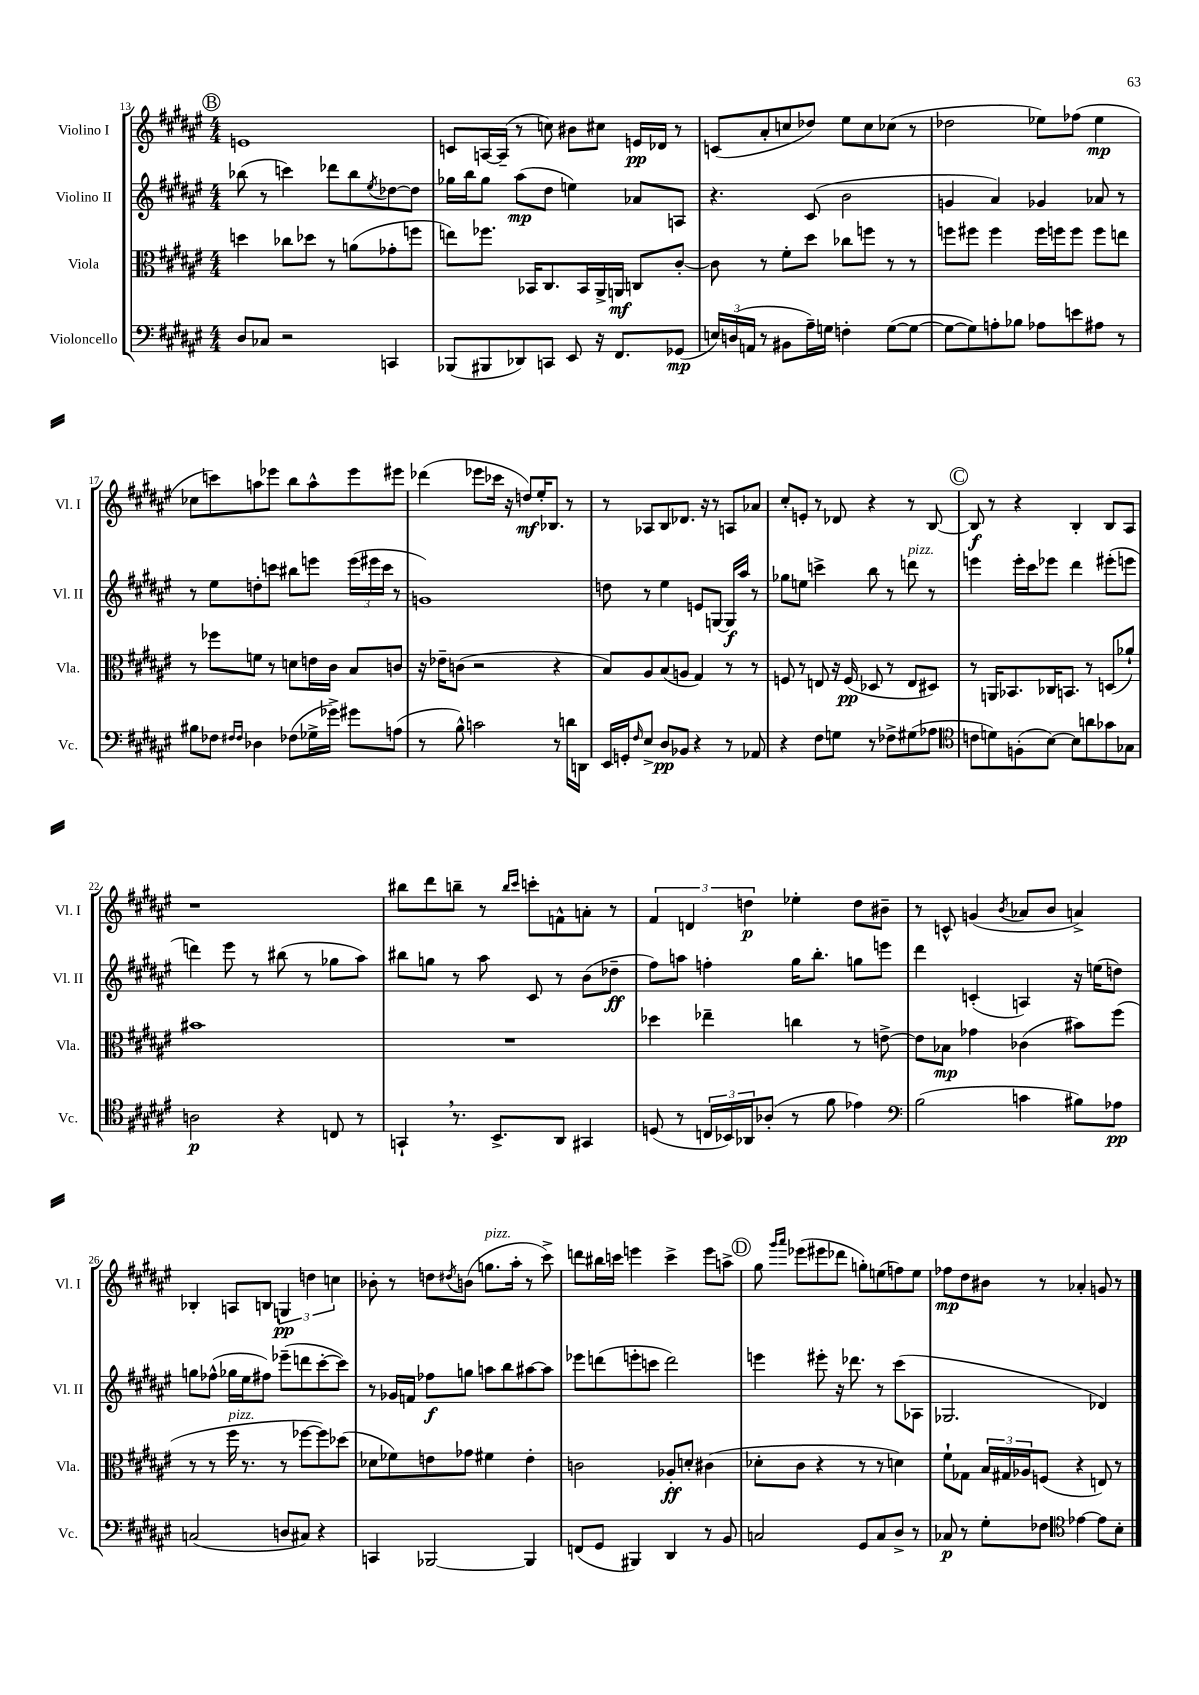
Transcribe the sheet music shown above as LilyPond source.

<<
\new StaffGroup <<
\new Staff = "s0" \with { instrumentName = "Violino I" shortInstrumentName = "Vl. I" } {
    \clef treble \key fis \major \numericTimeSignature \time 4/4
    \mark \markup { \circle "B" } e'1 |
    c'8 a16~ a16--( r8 c''8) bis'8 cis''8 e'16\pp des'16 r8 |
    c'8( ais'8-. c''8 des''8) eis''8 c''8 ces''8( r8 |
    des''2 ees''8) fes''8( ees''4\mp |
    ces''8 c'''8) a''8 ees'''8 b''8 a''8-^ ees'''8 eis'''8 |
    des'''4( ees'''8 ces'''16 r16 d''8\mf) eis''16-. bes8. r8 |
    r8 aes8 b8 des'8. r16 r8 a8 aes'8 |
    cis''8-. e'8-. r8 des'8 r4 r8 b8~ |
    \mark \markup { \circle "C" } b8\f r8 r4 b4-. b8 ais8 |
    r1 |
    bis''8 dis'''8 b''8-- r8 \grace { b''16 cis'''16 } c'''8-. f'8-^ a'8-. r8 |
    \tuplet 3/2 { fis'4 d'4 d''4\p } ees''4-. d''8 bis'8-- |
    r8 c'8-^ g'4( \acciaccatura { b'8 } aes'8 b'8 a'4->) |
    bes4-. a8 b8 \tuplet 3/2 { g4\pp d''4 c''4 } |
    bes'8-. r8 d''8 \acciaccatura { dis''8 } b'8( g''8.^\markup { \italic "pizz." } ais''16-. r8 cis'''8->) |
    d'''8 bis''16 c'''16 e'''4 c'''4-> e'''8 a''8-> |
    \mark \markup { \circle "D" } gis''8 \grace { gis'''16 ais'''16 } ees'''8( eis'''8 des'''8 g''8-.) e''8( f''8) e''8 |
    fes''8\mp dis''8 bis'8 r8 aes'4-. g'8 r8 \bar "|." |
}
\new Staff = "s1" \with { instrumentName = "Violino II" shortInstrumentName = "Vl. II" } {
    \clef treble \key fis \major \numericTimeSignature \time 4/4
    \mark \markup { \circle "B" } bes''8( r8 c'''4) des'''8 bes''8 \acciaccatura { eis''8 } des''8~ des''8 |
    ges''16 b''16 ges''8 ais''8\mp( dis''8 e''4) aes'8 a8 |
    r4. cis'8( b'2 |
    g'4 ais'4) ges'4 aes'8 r8 |
    r8 eis''8 d''8-. c'''8 bis''8 e'''8 \tuplet 3/2 { e'''16( eis'''16 c'''16 } r8 |
    g'1) |
    d''8 r8 eis''4 e'8 g8~ g16\f ais''16 r8 |
    ges''8 e''8 c'''4-> b''8 r8 d'''8^\markup { \italic "pizz." } r8 |
    \mark \markup { \circle "C" } e'''4 e'''16-. cis'''16 ees'''8 dis'''4 eis'''8-.( e'''8 |
    d'''4) eis'''8 r8 bis''8( r8 ges''8 ais''8) |
    bis''8 g''8 r8 ais''8 cis'8 r8 b'8( des''8--\ff |
    fis''8) a''8 f''4-. gis''16 b''8.-. g''8 e'''8 |
    dis'''4 c'4-.( a4) r16 e''16( d''8) |
    g''8 fes''8-^( ges''16 eis''16 fis''8) ees'''8--( d'''8 cis'''8~-. cis'''8) |
    r8 ges'16 f'16 fes''8\f g''8 a''8 b''8 ais''8~ ais''8 |
    ees'''8 d'''8( e'''8-. c'''8 d'''2) |
    \mark \markup { \circle "D" } e'''4 eis'''8-. r16 des'''8. r8 cis'''8( aes8 |
    ges2. des'4) \bar "|." |
}
\new Staff = "s2" \with { instrumentName = "Viola" shortInstrumentName = "Vla." } {
    \clef alto \key fis \major \numericTimeSignature \time 4/4
    \mark \markup { \circle "B" } d''4 ces''8 des''8 r8 a'8( ges'8-. f''8 |
    e''8) fes''8. bes,16 cis8. bes,16 ais,16-> a,16\mf c8 cis'8~-. |
    cis'8 r8 fis'8-. dis''8 ces''8 f''8 r8 r8 |
    f''8 fis''8 fis''4 fis''16 f''16 f''8 f''8 e''8 |
    r8 fes''8 f'8 r8 d'8 e'16 cis'16 b8 c'8 |
    r16 ees'16-- c'8( r2 r4 |
    b8) ais8 b8( a8 gis4) r8 r8 |
    f8 r8 e8 r16 f16\pp( des8 r8 e8 dis8) |
    \mark \markup { \circle "C" } r8 a,16 bes,8. ces16 b,8. r8 d8( aes'8-!) |
    bis'1 |
    R1 |
    des''4 ees''4-- c''4 r8 e'8~-> |
    e'8 bes8\mp ges'4 ces'4( bis'8) fis''8( |
    r8 r8 fis''16^\markup { \italic "pizz." } r8. r8 fes''8~ fes''8) des''8( |
    des'8 fes'8) e'8 ges'8 fis'4 e'4-. |
    c'2 aes8-.\ff d'8-. cis'4( |
    \mark \markup { \circle "D" } des'8-. cis'8 r4 r8 r8 d'4) |
    fis'8-! ges8 \tuplet 3/2 { b16 gis16 aes16 } f8( r4 e8) r8 \bar "|." |
}
\new Staff = "s3" \with { instrumentName = "Violoncello" shortInstrumentName = "Vc." } {
    \clef bass \key fis \major \numericTimeSignature \time 4/4
    \mark \markup { \circle "B" } dis8 ces8 r2 c,4 |
    bes,,8( bis,,8 des,8) c,8 eis,8 r16 fis,8. ges,8\mp( |
    \tuplet 3/2 { e16) d16( a,16 } r8 bis,8 ais16--) g16 f4-. g8~( g8~ |
    g8~ g8) a8-. bes8 aes8 e'8 ais8 r8 |
    bis8 fes8 \grace { fis16 fis16 } des4 fes8( ges16-> ges'16->) gis'8 a8( |
    r8 b8-^) c'2 r8 d'16 d,16 |
    eis,16 g,16-. \grace { fis16 } eis8-> dis8\pp bes,8 r4 r8 aes,8 |
    r4 fis8 g8 r8 fes8-> gis8( aes8 |
    \mark \markup { \circle "C" } \clef tenor c'8 d'8) f8-.( b8~) b8 a'8 ges'8 ges8 |
    a2\p r4 c8 r8 |
    g,4-! \breathe r8. b,8.-> ais,8 gis,4 |
    d8( r8 \tuplet 3/2 { c16 bes,16) aes,16 } aes8-.( r8 fis'8 ees'4) |
    \clef bass b2( c'4 bis8) aes8\pp |
    c2( d8 cis8) r4 |
    c,4 bes,,2~ bes,,4 |
    f,8( gis,8 bis,,4) dis,4 r8 b,8 |
    \mark \markup { \circle "D" } c2 gis,8 c8 dis8-> r8 |
    ces8\p r8 gis8-. fes8 \clef tenor ees'4~ ees'8 b8-. \bar "|." |
}
>>
>>
\layout { \context { \Score currentBarNumber = #13 } }
